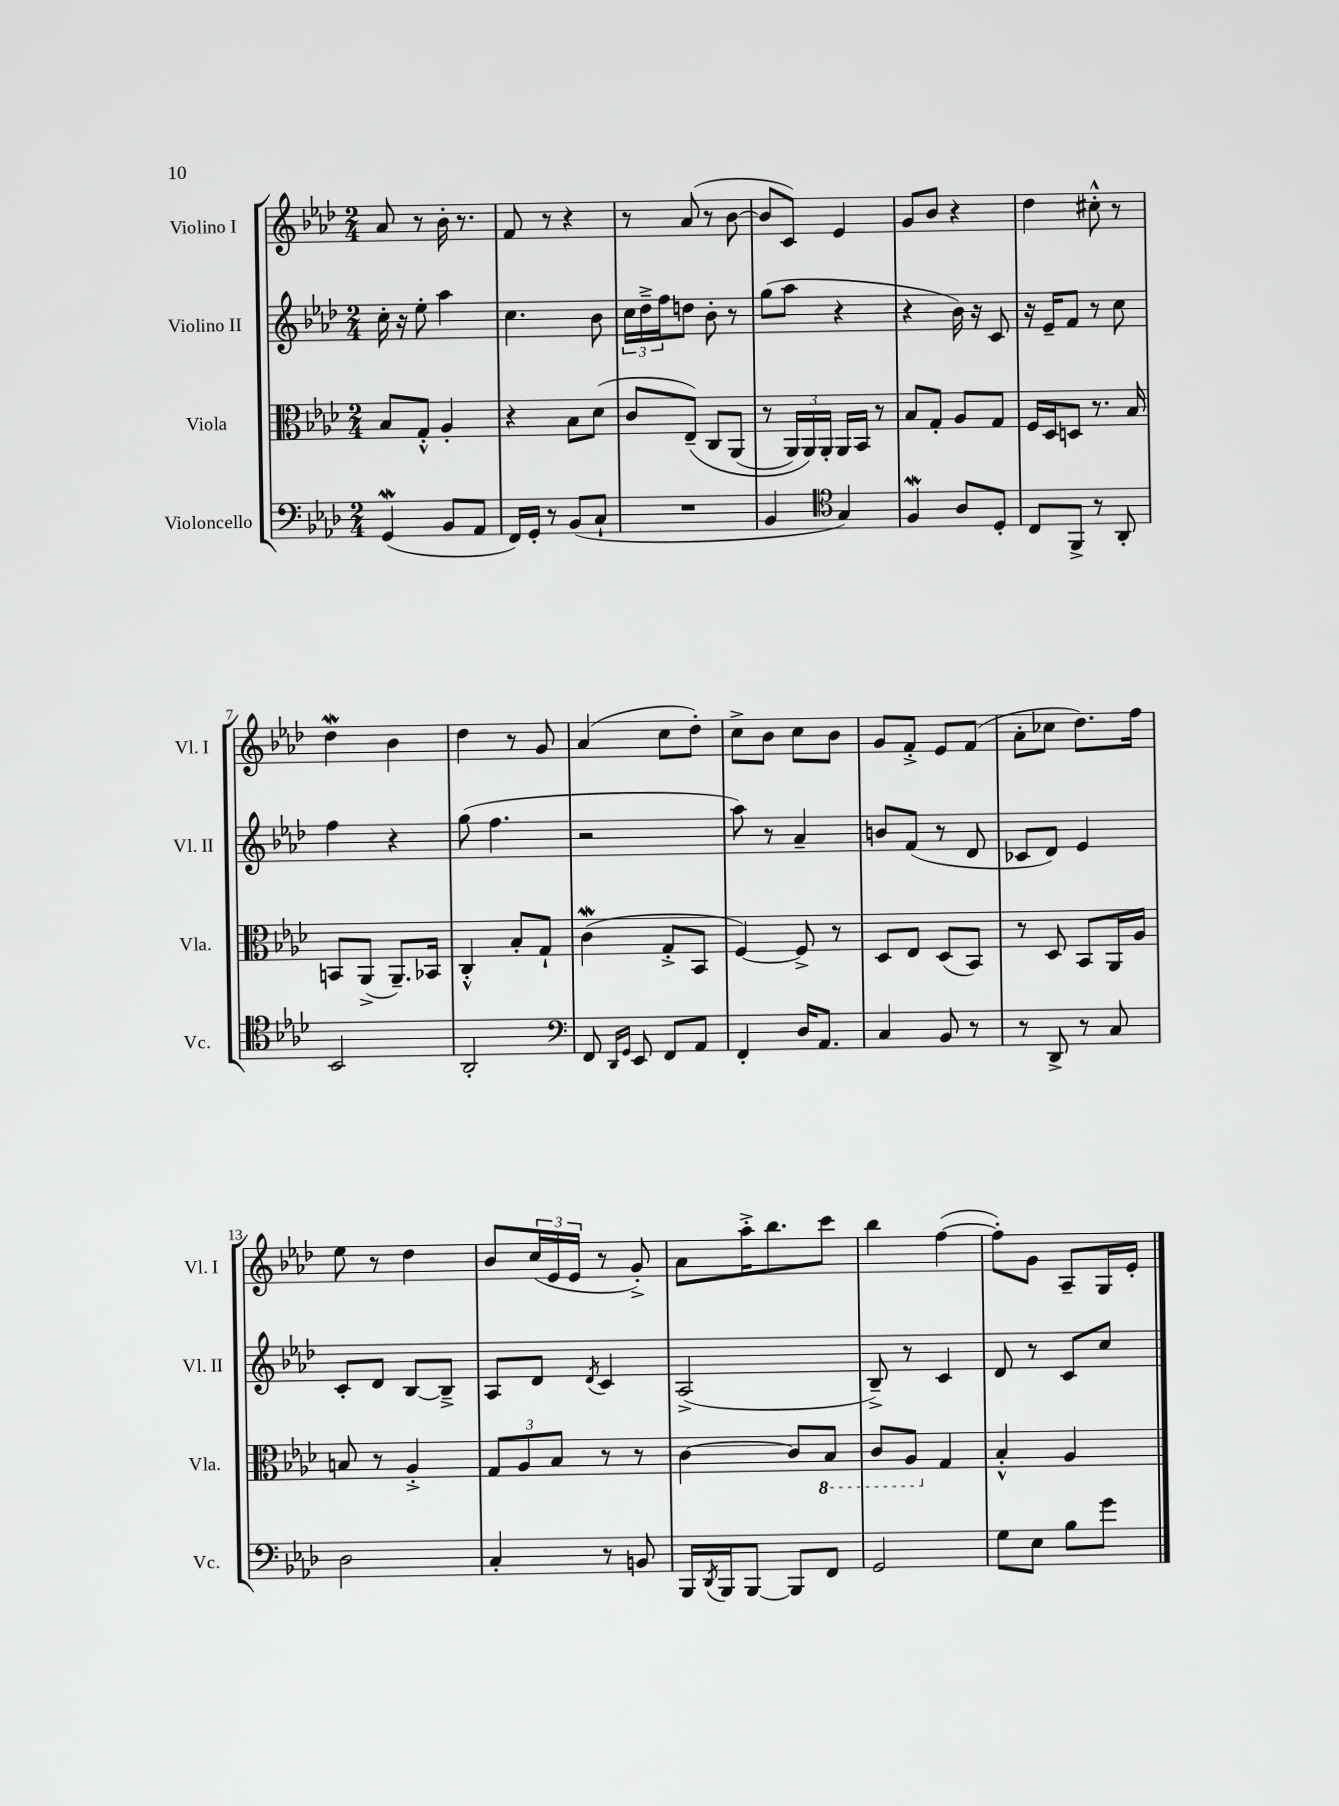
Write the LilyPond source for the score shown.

<<
\new StaffGroup <<
\new Staff = "s0" \with { instrumentName = "Violino I" shortInstrumentName = "Vl. I" } {
    \clef treble \key aes \major \numericTimeSignature \time 2/4
    aes'8 r8 bes'16-. r8. |
    f'8 r8 r4 |
    r8 aes'8( r8 bes'8~ |
    bes'8 c'8) ees'4 |
    g'8 bes'8 r4 |
    des''4 cis''8-.-^ r8 |
    des''4\mordent bes'4 |
    des''4 r8 g'8 |
    aes'4( c''8 des''8-.) |
    c''8-> bes'8 c''8 bes'8 |
    g'8 f'8-.-> ees'8 f'8( |
    aes'8-. ces''8 des''8.) f''16 |
    ees''8 r8 des''4 |
    bes'8 \tuplet 3/2 { c''16( ees'16 ees'16 } r8 g'8-.->) |
    aes'8 aes''16-.-> bes''8. c'''8 |
    bes''4 f''4~( |
    f''8-.) g'8 aes8-- g16 ees'16-. \bar "|." |
}
\new Staff = "s1" \with { instrumentName = "Violino II" shortInstrumentName = "Vl. II" } {
    \clef treble \key aes \major \numericTimeSignature \time 2/4
    c''16-. r16 ees''8-. aes''4 |
    c''4. bes'8 |
    \tuplet 3/2 { c''16 des''16---> f''16 } d''8 bes'8-. r8 |
    g''8( aes''8 r4 |
    r4 bes'16) r16 c'8 |
    r16 ees'16-- f'8 r8 c''8 |
    f''4 r4 |
    g''8( f''4. |
    r2 |
    aes''8) r8 aes'4-- |
    b'8 f'8( r8 des'8 |
    ces'8 des'8) ees'4 |
    c'8-. des'8 bes8~ bes8---> |
    aes8 des'8 \acciaccatura { des'8 } c'4 |
    aes2->( |
    bes8--->) r8 c'4 |
    des'8 r8 c'8 c''8 \bar "|." |
}
\new Staff = "s2" \with { instrumentName = "Viola" shortInstrumentName = "Vla." } {
    \clef alto \key aes \major \numericTimeSignature \time 2/4
    bes8 g8-.-^ aes4-. |
    r4 bes8 des'8( |
    c'8 ees8--)\( c8 aes,8( |
    r8 \tuplet 3/2 { aes,16) aes,16\) aes,16-. } aes,16 bes,16 r8 |
    bes8 g8-. aes8 g8 |
    f16 des16 d8 r8. bes16 |
    b,8 aes,8->( aes,8.--) bes,16 |
    c4-.-^ bes8-. g8-! |
    c'4\mordent( g8-.-> bes,8 |
    f4~) f8-> r8 |
    des8 ees8 des8( bes,8) |
    r8 des8 bes,8 aes,16 aes16 |
    b8 r8 aes4-.-> |
    \tuplet 3/2 { g8 aes8 bes8 } r8 r8 |
    c'4~ c'8 \ottava #-1 bes,8 |
    c8 aes,8 \ottava #0 g4 |
    bes4-.-^ aes4 \bar "|." |
}
\new Staff = "s3" \with { instrumentName = "Violoncello" shortInstrumentName = "Vc." } {
    \clef bass \key aes \major \numericTimeSignature \time 2/4
    g,4\mordent( bes,8 aes,8 |
    f,16) g,16-. r8 bes,8( c8-! |
    R2 |
    bes,4 \clef tenor g4) |
    f4\mordent aes8 des8-. |
    c8 f,8-> r8 aes,8-. |
    bes,2 |
    aes,2-. |
    \clef bass f,8 \grace { des,16 g,16 } ees,8 f,8 aes,8 |
    f,4-. des16 aes,8. |
    c4 bes,8 r8 |
    r8 des,8-> r8 c8 |
    des2 |
    c4-. r8 b,8 |
    bes,,16 \acciaccatura { des,8 } bes,,16 bes,,8~ bes,,8 f,8 |
    g,2 |
    g8 ees8 bes8 g'8 \bar "|." |
}
>>
>>
